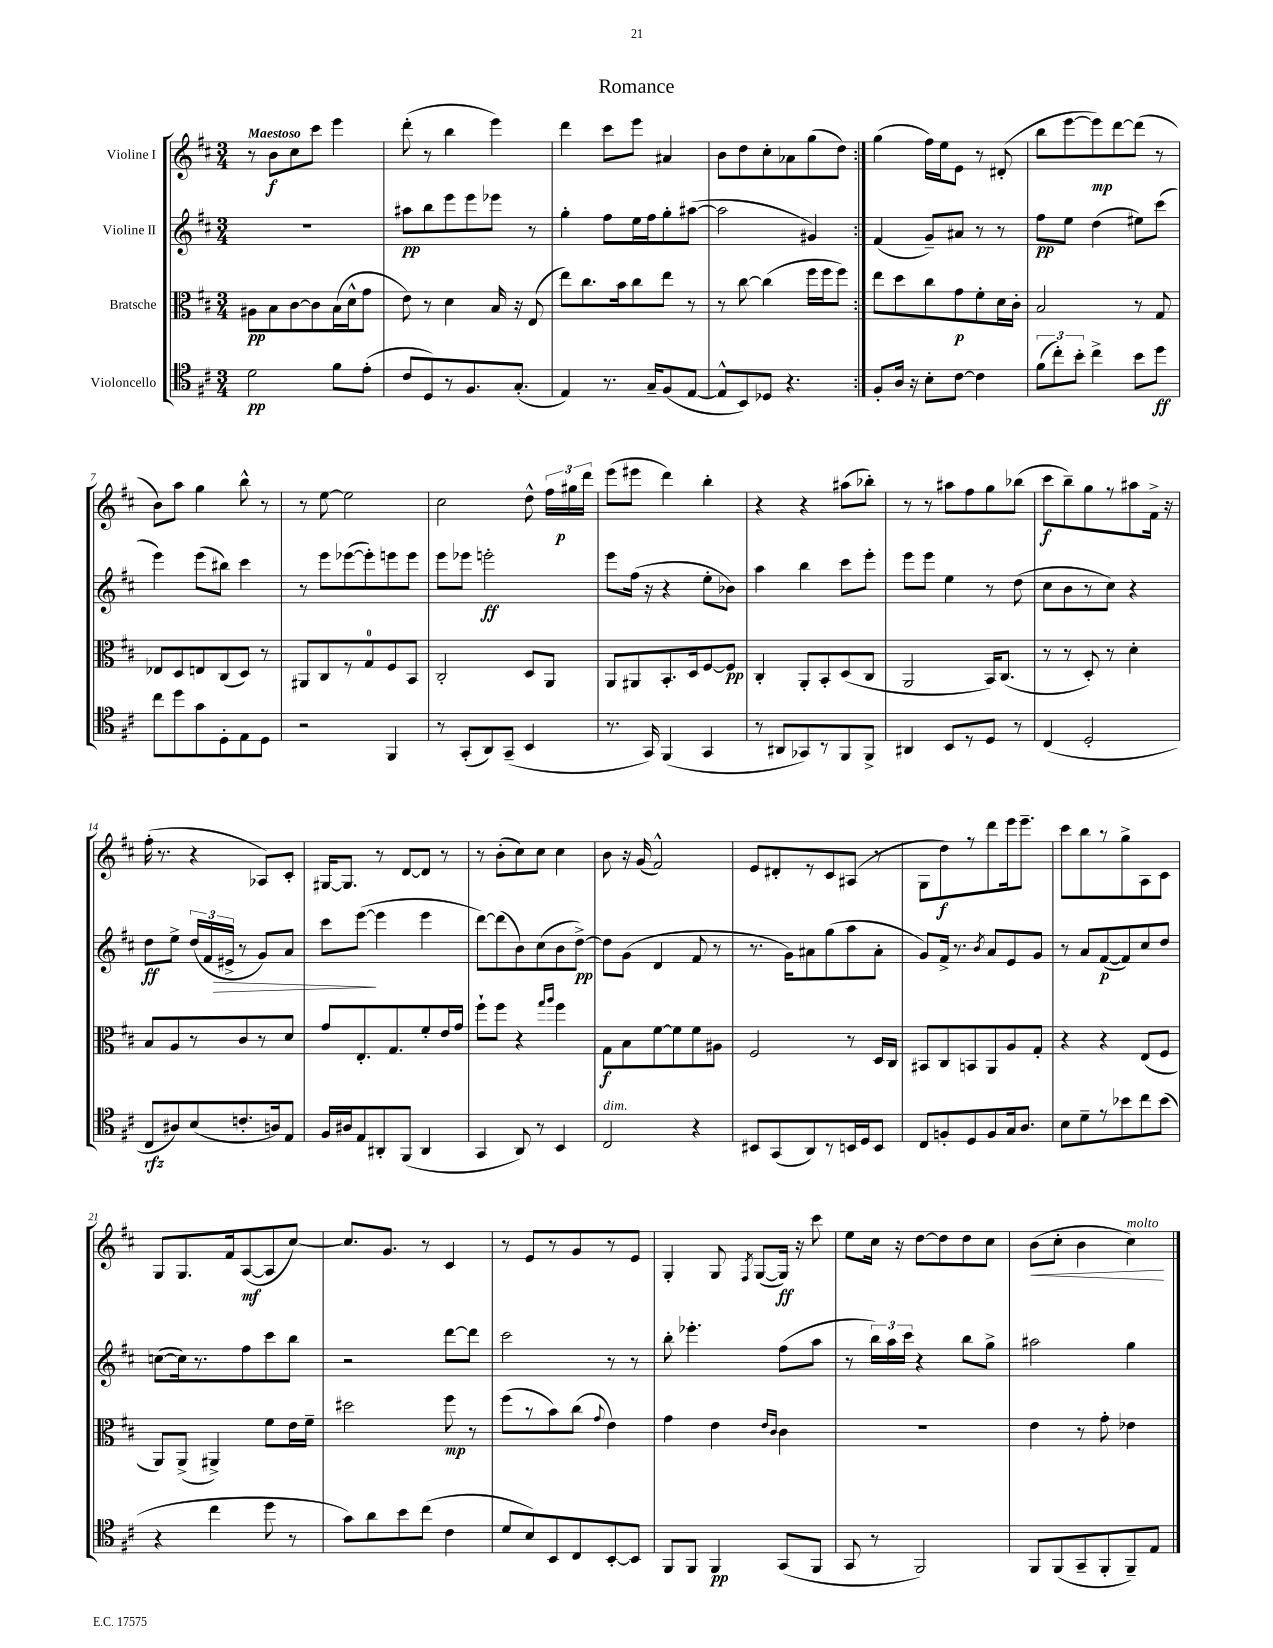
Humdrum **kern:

**kern	**kern	**kern	**kern
*staff4	*staff3	*staff2	*staff1
*clefC4	*clefC3	*clefG2	*clefG2
*k[f#c#]	*k[f#c#]	*k[f#c#]	*k[f#c#]
*M3/4	*M3/4	*M3/4	*M3/4
2d	8A#	2.r	8r
.	8B	.	8b
.	[8c#	.	8cc#
.	8c#]	.	8ccc#
8f#	(16B	.	4eee
.	16d^^	.	.
(8e'	8g	.	.
=	=	=	=
8c#	8e)	8aa#	(8ddd'
8D)	8r	8bb	8r
8r	4d	8eee	4bb
8.F#	.	8eee	.
.	16B	8eee-	4eee)
(8.G'	16r	.	.
.	(8E	8r	.
=	=	=	=
4E)	8ee)	4gg'	4ddd
.	8.cc#	.	.
8.r	.	8ff#	8ccc#
.	16b	.	.
.	8cc#	16ee	8eee
16G~	.	16ff#	.
(8F#	8ee	8gg'	4a#
[8E	8r	([8aa#	.
=	=	=	=
8E^^]	8r	2aa#]	8b
8BB)	[8cc#	.	8dd
8D-	(4cc#]	.	8cc#'
4.r	.	.	8a-
.	16ff#	4g#)	(8gg
.	16ff#	.	.
.	8ff#)	.	8dd)
=:|!	=:|!	=:|!	=:|!
8F#'	8ee	(4f#	(4gg
16A	8dd	.	.
16r	.	.	.
8B'	8cc#	8g~)	16ff#)
.	.	.	16ee
[8c#	8g	8a#	8e
4c#]	8f#'	8r	8r
.	16d	8r	(8d#'
.	16c#'	.	.
=	=	=	=
(12f#	2B	8ff#	8bb
12cc#')	.	.	.
.	.	8ee	[8eee
12b'	.	.	.
4cc#^	.	(4dd	8eee])
.	.	.	[8ddd
8b	8r	8ee#)	(8ddd]
8dd	8G	(8ccc#	8r
=	=	=	=
8cc#	8E-	4eee)	8b)
8dd	8D	.	8aa
8g	8E	(8eee	4gg
8D'	(8C#	8bb#)	.
8E	8D)	4ccc#	8bb^^
8D	8r	.	8r
=	=	=	=
2r	8AA#	8r	8r
.	8C#	8eee	[8ee
.	8r	([8eee-	2ee]
.	8G	8eee-'])	.
4FF#	8F#	8eee	.
.	8BB	8eee	.
=	=	=	=
8r	2C#'	8eee	2cc#
(8GG'	.	8eee-	.
8AA)	.	2eee'	.
(8GG~	.	.	.
4BB	8D	.	8dd^^
.	8AA	.	24ff#
.	.	.	24gg#
.	.	.	24ddd
=	=	=	=
8.r	8AA	8eee	(8eee
.	8AA#	(16ff#	8eee#
16GG)	.	16r	.
(4FF#	8.BB'	4r	4ddd)
.	16D	.	.
4GG	[8F#	8ee'	4bb'
.	8F#]	8b-)	.
=	=	=	=
8r	4C#'	4aa	4r
8AA#	.	.	.
8GG-)	8AA'	4bb	4r
8r	8BB'	.	.
8FF#	(8D	8ccc#	(8aa#
8FF#^	8C#	8eee'	8bb-')
=	=	=	=
4AA#	2AA	8eee	8r
.	.	8eee	8r
8BB	.	4ee	8aa#
8r	.	.	8ff#
8D	16BB)	8r	8gg
.	(8.C#	.	.
8r	.	(8dd	(8bb-
=	=	=	=
(4C#	8r	8cc#	8ccc#
.	8r	8b	8bb~)
2D'	8D')	8r	8gg
.	8r	8cc#)	8r
.	4d'	4r	8aa#
.	.	.	16f#^
.	.	.	16r
=	=	=	=
8C#	8B	8dd	(16ff#'
.	.	.	8.r
8A#)	8A	8ee^	.
(8B	8r	(24dd	4r
.	.	24f#	.
.	.	24e#^	.
8.c'	8c#	8r	.
.	8r	8g)	8A-)
16A)	.	.	.
8E	8d	8a	8c#'
=	=	=	=
16F#	8g	8ccc#	[16G#
16A#	.	.	8.G#]
8E	8.E'	([8eee	.
8AA#'	.	4eee]	8r
.	8.G	.	.
(8FF#	.	.	[8d
4AA#	8f#'	4eee	8d]
.	16e	.	8r
.	16g	.	.
=	=	=	=
4GG	8ff#`	[8ddd)	8r
.	8ff#	(8ddd]	(8b'
8AA)	4r	8b)	8cc#)
8r	.	(8cc#	8cc#
.	16qqgg	.	.
.	16qqaa	.	.
4BB	4ff#	8b	4cc#
.	.	[8dd^)	.
=	=	=	=
2C#	8G	8dd]	8b
.	8B	(8g	16r
.	.	.	(16g
.	[8f#	4d	2f#^^)
.	8f#]	.	.
4r	8f#	8f#	.
.	8A#	8r	.
=	=	=	=
8BB#	2F#	8.r	8e
(8GG	.	.	8d#'
.	.	16g)	.
8AA)	.	8a#	8r
8r	.	(8gg	8c#
16BB	8r	8aa	(8A#
16D	.	.	.
8BB	16D	8a#'	8r
.	16C#	.	.
=	=	=	=
8C#	8BB#	8g)	8G
8F'	8C#	16f#^	8dd)
.	.	8.r	.
8D	8BB	.	8r
.	.	8qb	.
8F	8AA	8a	8ddd
16G	8A	8e	16eee
8.A	.	.	8.eee~
.	8G'	8g	.
=	=	=	=
8B	4r	8r	8ccc#
8d~	.	8a	8bb
8r	4r	([8f#	8r
8b-	.	8f#])	8gg^
8cc#	(8E	8cc#	8A
(8b-	8F#	8dd	8c#
=	=	=	=
4r	8AA)	([8cc	8G
.	(8AA^	16cc])	8.G
.	.	8.r	.
4cc#	4AA#^)	.	.
.	.	.	16f#
.	.	8ff#	([8A
8dd	8f#	8ccc#	8A]
8r	16e	8bb	[8cc#)
.	16f#~	.	.
=	=	=	=
8g)	2dd#	2r	8.cc#]
8a	.	.	.
.	.	.	8.g
8b	.	.	.
(8cc#	.	.	8r
4c#	8ff#	[8ddd	4c#
.	8r	8ddd]	.
=	=	=	=
8d	(8ff#	2ccc#	8r
8B)	8r	.	8e
8BB	8b)	.	8r
8C#	(8cc#	.	8g
.	8qqg	.	.
[8BB'	4e)	8r	8r
8BB]	.	8r	8e
=	=	=	=
8FF#	4g	8bb'	4G'
8FF#	.	4.eee-'	.
4FF#	4e	.	8G
.	.	.	8qF#
.	.	.	([8G
.	16qqe	.	.
.	16qqc#	.	.
(8GG	4c#	(8ff#	16G])
.	.	.	16r
8FF#	.	8aa	8ccc#
=	=	=	=
8GG	2.r	8r	8ee
8r	.	24bb)	16cc#
.	.	24aa	.
.	.	.	16r
.	.	24ccc#	.
2FF#)	.	4r	[8dd
.	.	.	8dd]
.	.	8bb	8dd
.	.	8gg^	8cc#
=	=	=	=
8FF#	4e	2aa#	(8b
(8FF#	.	.	8cc#'
8GG~	8r	.	4b
8FF#'	8g'	.	.
8FF#~)	4e-	4gg	4cc#)
8E	.	.	.
==	==	==	==
*-	*-	*-	*-
